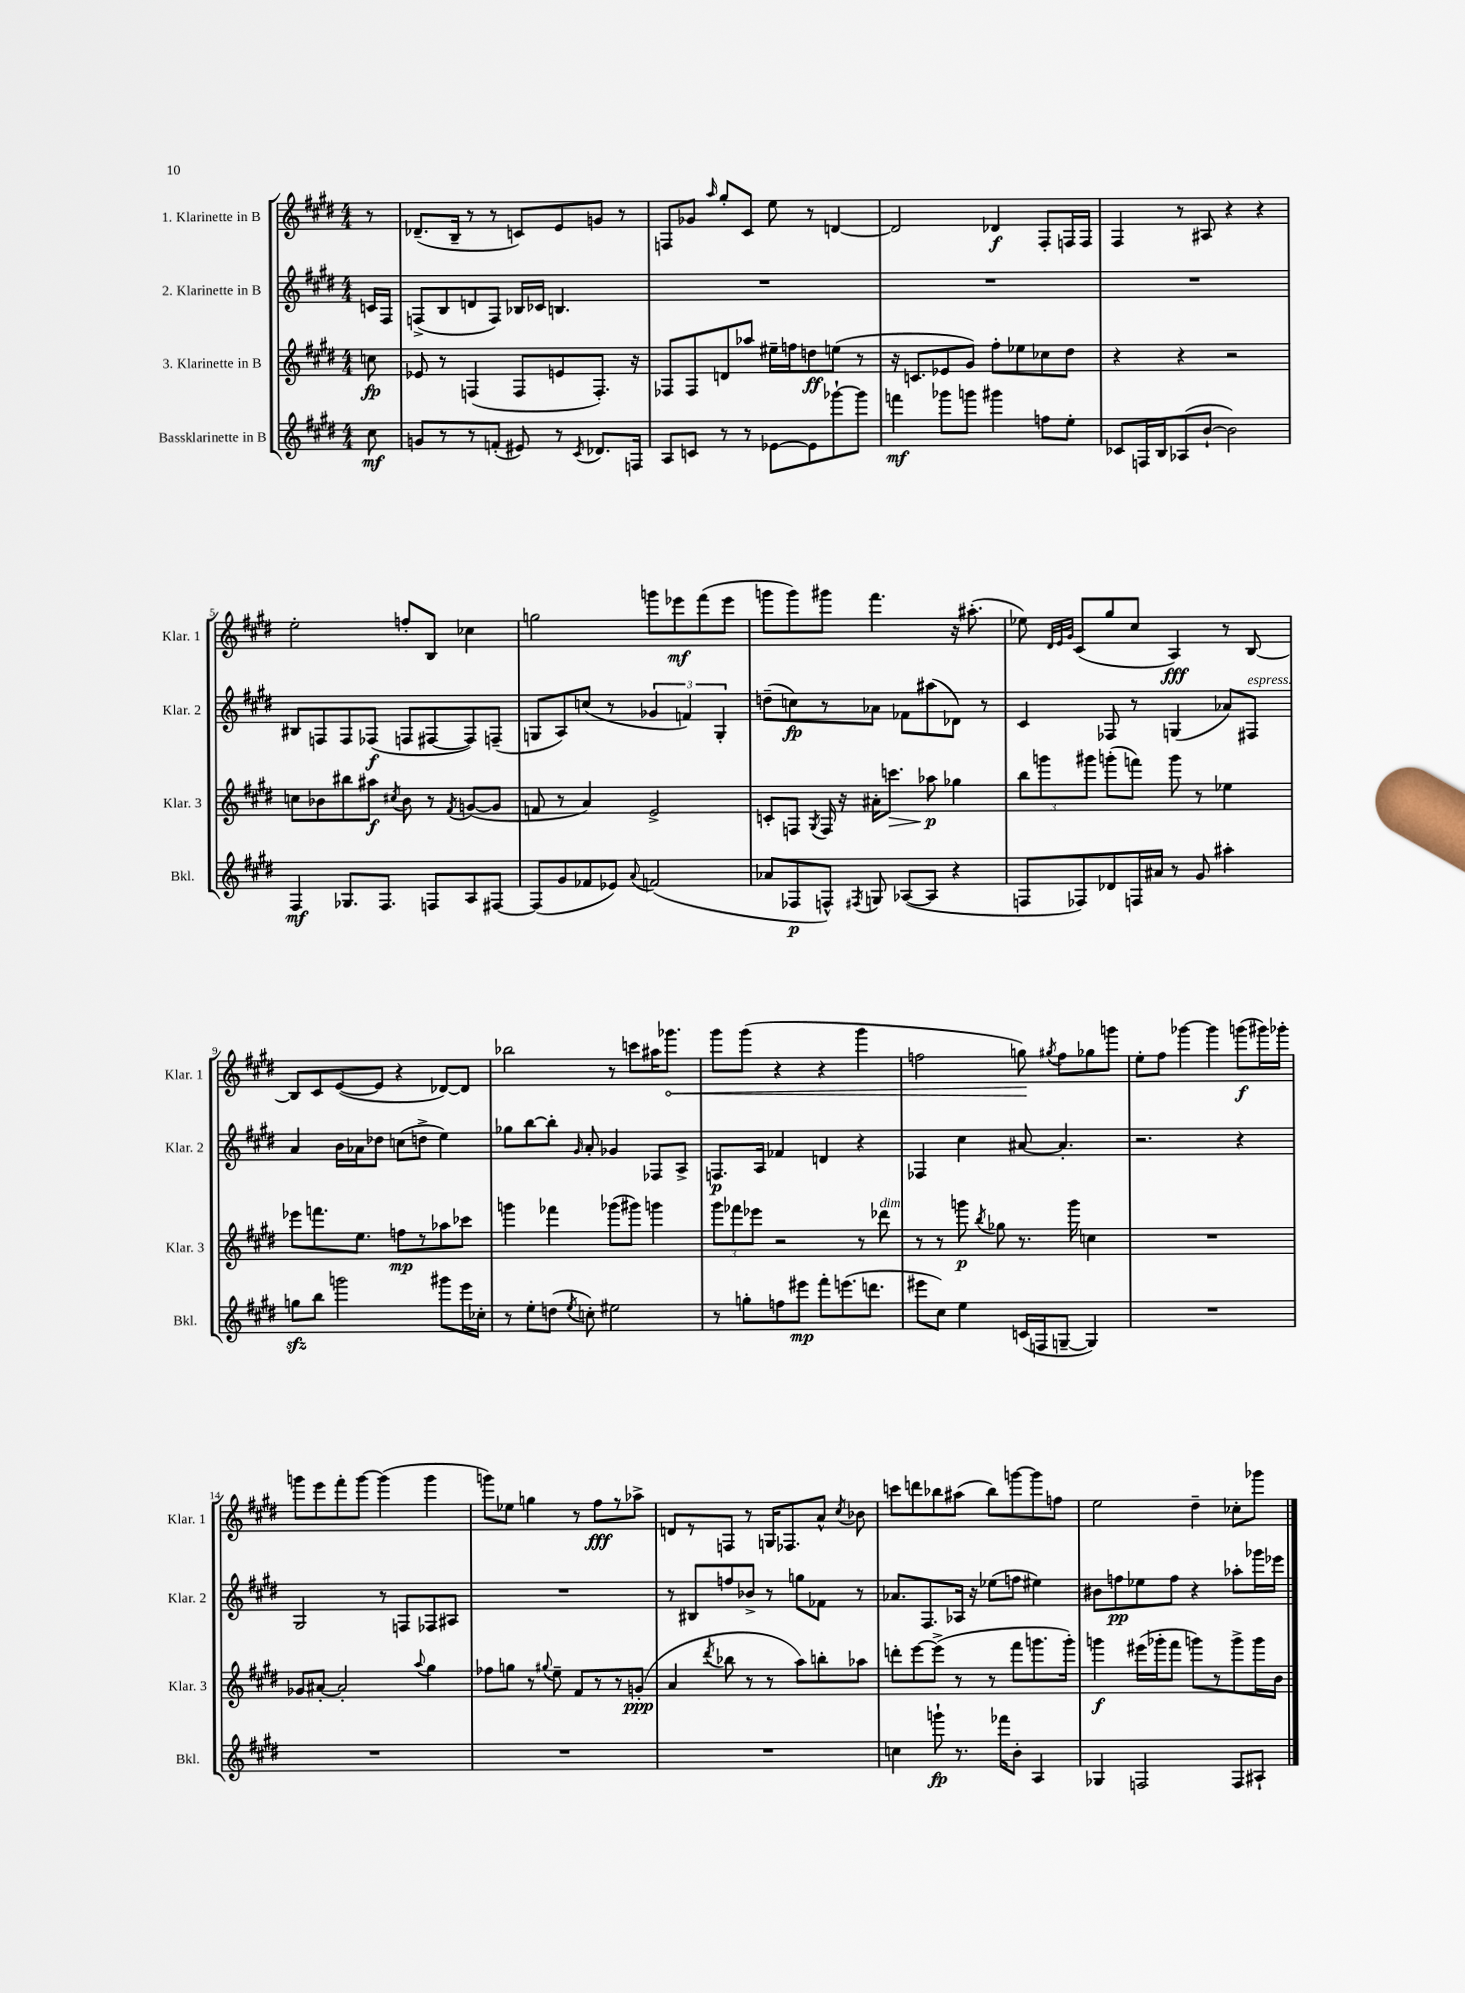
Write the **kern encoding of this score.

**kern	**kern	**kern	**kern
*staff4	*staff3	*staff2	*staff1
*clefG2	*clefG2	*clefG2	*clefG2
*k[f#c#g#d#]	*k[f#c#g#d#]	*k[f#c#g#d#]	*k[f#c#g#d#]
*M4/4	*M4/4	*M4/4	*M4/4
8cc#	8cc	16c	8r
.	.	16F#	.
=	=	=	=
8g	8e-	(8F^	(8.d-~
8r	8r	8B	.
.	.	.	16B~
8r	(4F	8d	8r
(8f'	.	8F)	8r
8e#)	8F	16B-	8c)
.	.	16c-	.
8r	8e	4.B	8e
8qc#	.	.	.
8.d-	8.F')	.	8g
.	.	.	8r
16F	16r	.	.
=	=	=	=
8A	8F-	1r	8F
8c	8F-	.	8g-
.	.	.	16qqaa
8r	8d	.	8gg#'
8r	8aa-	.	8c#
[8e-	16ee#~	.	8ee
.	16ff	.	.
8e-]	8dd	.	8r
[8ggg-`	(8ee	.	[4d
8ggg-]	8r	.	.
=	=	=	=
4fff	16r	1r	2d]
.	8.c	.	.
8ggg-	8e-	.	.
8ggg	8g#)	.	.
4ggg#	8ff#'	.	4d-
.	8ee-	.	.
8ff	8cc-	.	8F#'
8ee'	8dd#	.	16F
.	.	.	16F
=	=	=	=
8c-	4r	1r	4F#
16F	.	.	.
16B	.	.	.
(8A-	4r	.	8r
[8b`	.	.	8A#
2b])	2r	.	4r
.	.	.	4r
=	=	=	=
4F#	8cc	8B#	2ee'
.	8b-	8F	.
8.G-	8bb#	8F	.
.	8aa#	(8F-	.
8.F#	.	.	.
.	8qcc#	.	.
.	8b-	8F	8ff'
8F	8r	[8F#	8B
.	8qf#	.	.
8A	([8g	8F#])	4cc-
[8F#	8g]	(8F~	.
=	=	=	=
(8F#]	8f	8G	2gg
8g#	8r	8A)	.
8f-	4a)	(8cc	.
8e-)	.	8r	.
8qqa	.	.	.
(2f	2e^	6g-	8ggg
.	.	.	8eee-
.	.	6f)	.
.	.	.	(8fff#
.	.	6G'	.
.	.	.	8eee-
=	=	=	=
8a-	8c'	(8dd~	8ggg
8F-	8F	8cc)	8ggg)
.	8qG#	.	.
8F^^)	16F	8r	8ggg#
.	16r	.	.
8qF#	.	.	.
8G	16a#'	8a-	4.fff#
.	8.ccc	.	.
([8A-	.	8f-	.
8A-]	8aa-	(8aa#	.
4r	4gg-	8d-)	16r
.	.	.	(8.aa#'
.	.	8r	.
=	=	=	=
8F	12bb	4c#	8ee-)
.	12ggg	.	.
.	.	.	32qqd#
.	.	.	32qqe
.	.	.	32qqg#
8F-)	.	.	(8c#
.	12ggg#	.	.
8d-	(8ggg'	8F-	8gg#
16F	8fff)	8r	8cc#
16a#	.	.	.
8r	8ggg	(4G	4A)
8g#	8r	.	.
4aa#'	4ee-	8a-)	8r
.	.	8F#	[8B
=	=	=	=
8gg	8eee-	4a	8B]
8bb	8.fff	.	8c#
2ggg	.	16b	([8e
.	8.ee	16a-	.
.	.	8dd-	8e]
.	8ff	(8cc	4r
.	8r	8dd^	.
8ggg#	8aa-	4ee)	[8d-)
16eee	8ccc-	.	8d-]
16cc-'	.	.	.
=	=	=	=
8r	4ggg	8gg-	2bb-
8ee'	.	[8bb	.
(8dd	4fff-	8bb']	.
8qee	.	16qqg#	.
8cc')	.	8a'	.
2ee#	(8ggg-	4g-	8r
.	8ggg#)	.	8ccc
.	4ggg	8F-	16aa#
.	.	.	8.ggg-
.	.	8A^	.
=	=	=	=
8r	12ggg#	8.F	8ggg#
.	12fff-	.	.
8gg'	.	.	(8ggg#
.	12eee-	.	.
.	.	16A	.
8ff	2r	4f-	4r
8eee#	.	.	.
8fff#'	.	4d	4r
(8.eee	.	.	.
.	8r	4r	4ggg#
8.ddd	.	.	.
.	8ddd-	.	.
=	=	=	=
8eee#	8r	4F-	2ff
8cc#)	8r	.	.
4ee	8ggg	4cc#	.
.	8qbb	.	.
.	8gg-	.	.
(16c	8.r	[8a#	8gg)
16F	.	.	.
.	.	.	8qgg#
[8G~	.	4.a#']	8ff
.	16ggg	.	.
4G])	4cc	.	8gg-
.	.	.	8ggg
=	=	=	=
1r	1r	2.r	8ee'
.	.	.	8ff#
.	.	.	[4ggg-
.	.	.	4ggg-]
.	.	4r	(8ggg
.	.	.	16ggg#)
.	.	.	16ggg-'
=	=	=	=
1r	8g-	2G#	8ggg
.	[8a#'	.	8eee
.	2a#']	.	8fff#'
.	.	.	[8ggg
.	.	8r	(4ggg]
.	.	8F	.
.	8qqaa	.	.
.	4gg#	8F-	4ggg
.	.	8A#	.
=	=	=	=
1r	8ff-	1r	8ggg)
.	8gg	.	8ee-
.	8r	.	4gg
.	8qqgg#	.	.
.	8ee~	.	.
.	8f#	.	8r
.	8r	.	8ff#
.	8r	.	8r
.	(8g'	.	8aa-^
=	=	=	=
1r	4a	8r	8d
.	.	8B#	8r
.	8qddd#	.	.
.	8bb-	8ff	8F
.	8r	8b-^	8r
.	8r	8r	16G
.	.	.	8.F-
.	8aa)	8gg	.
.	8bb'	8f-	8a^^
.	.	.	8qcc#
.	8aa-	8r	8b-
=	=	=	=
4cc	8ddd'	8.a-	8ccc
.	[8eee	.	8ddd
.	.	8.F#	.
8ggg`	(8eee^]	.	8bb-
8.r	8r	16A-	(8aa#
.	.	16r	.
.	8r	(8ee-	8bb-)
16fff-	.	.	.
8b'	8fff#	8ff	[8ggg
4A	8.ggg	4ee#)	8ggg]
.	.	.	8ff
.	16ggg')	.	.
=	=	=	=
4G-	4ggg	8b#	2ee
.	.	8ff	.
2F	(16eee#	8ee-	.
.	16ggg-'	.	.
.	8fff#	8ff	.
.	8ggg)	4r	4dd#~
.	8r	.	.
8F	8ggg^	8aa-'	8cc-'
8A#`	16ggg	16ggg-	8ggg-
.	16b	16eee-	.
==	==	==	==
*-	*-	*-	*-
